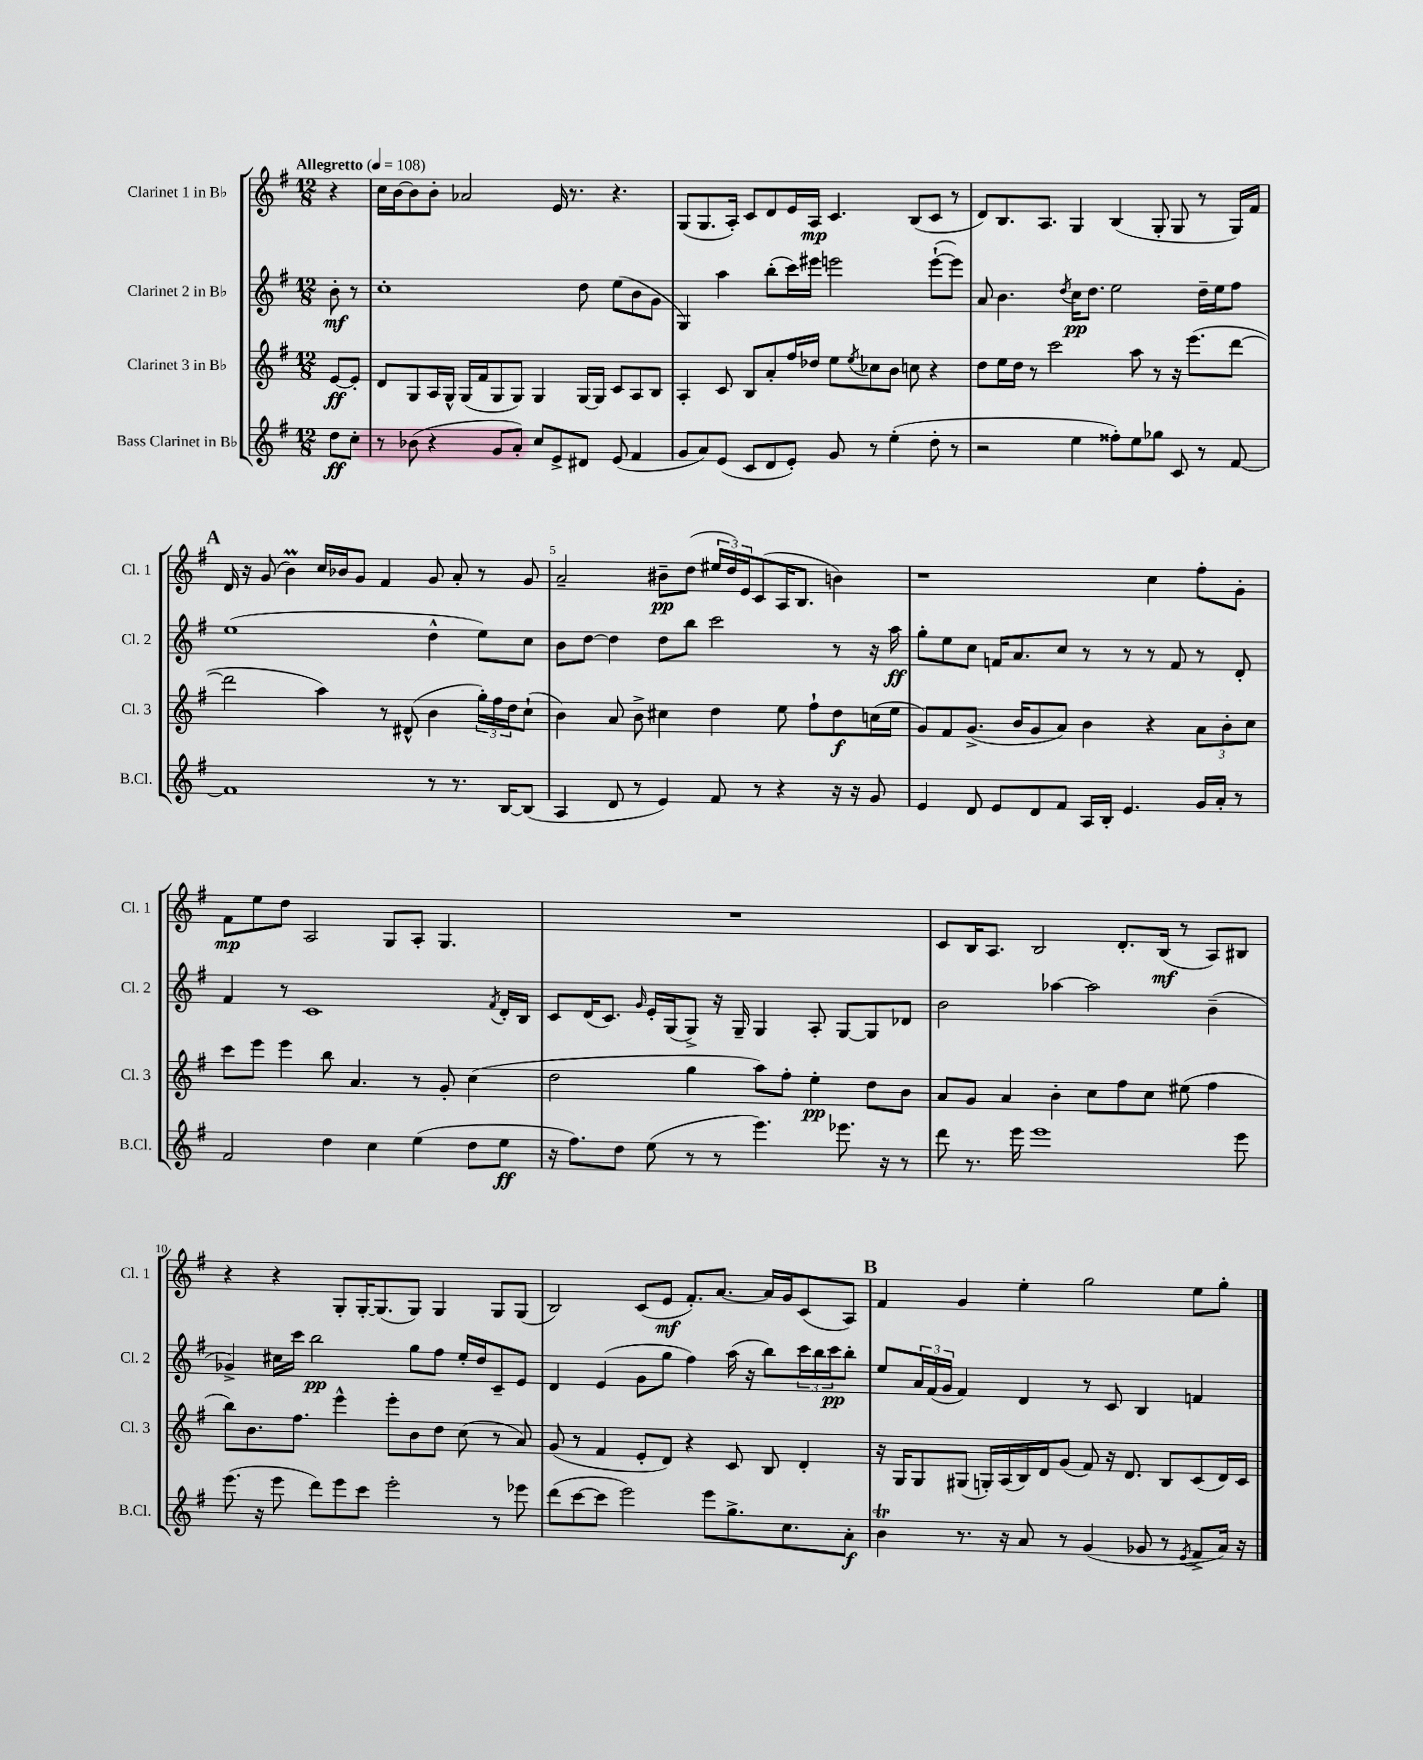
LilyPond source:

<<
\new StaffGroup <<
\new Staff = "s0" \with { instrumentName = "Clarinet 1 in Bb" shortInstrumentName = "Cl. 1" } {
    \clef treble \key g \major \numericTimeSignature \time 12/8 \partial 4 \tempo "Allegretto" 4 = 108
    r4 |
    c''16 b'16~ b'8 b'8-. aes'2 e'16 r8. r4. |
    g8( g8. a16-.) c'8 d'8 e'16 a16\mp c'4. b8( c'8 r8 |
    d'8) b8. a8. g4 b4( g8-. g8 r8 g16) fis'16 |
    \mark \markup { \bold "A" } d'16 r16 g'8( b'4\prall) c''16 bes'16 g'8 fis'4 g'8 a'8-. r8 g'8 |
    a'2-- bis'8--\pp d''8( \tuplet 3/2 { eis''16 d''16) e'16 } c'8( a16 b8. b'4) |
    r1 c''4 fis''8-. g'8-. |
    fis'8\mp e''8 d''8 a2 g8 a8-. g4. |
    R1. |
    c'8 b16 a8. b2 d'8.-. b16\mf( r8 a8) bis8 |
    r4 r4 g8-. g16~-. g8.( g8) g4 g8 g8( |
    b2) c'8( e'8\mf fis'8.-.) a'8.~ a'16 g'16 c'8( a8) |
    \mark \markup { \bold "B" } fis'4 g'4 e''4-. g''2 e''8 g''8-. \bar "|." |
}
\new Staff = "s1" \with { instrumentName = "Clarinet 2 in Bb" shortInstrumentName = "Cl. 2" } {
    \clef treble \key g \major \numericTimeSignature \time 12/8 \partial 4
    b'8-.\mf r8 |
    c''1-. d''8 e''8( b'8 g'8 |
    g4) a''4 b''8-.( c'''16) eis'''16 e'''2 e'''8~-!( e'''8) |
    a'8 b'4. \acciaccatura { d''8 } c''16\pp d''8. e''2 d''16-- e''16 fis''8 |
    \mark \markup { \bold "A" } e''1( d''4-^ e''8) c''8 |
    b'8 d''8~ d''4 d''8 b''8 c'''2 r8 r16 a''16\ff |
    g''8-. e''8 c''8 f'16 a'8. c''8 r8 r8 r8 f'8 r8 d'8-. |
    fis'4 r8 c'1 \acciaccatura { fis'8 } d'16-. b16 |
    c'8 d'16( c'8.) \grace { g'16 } e'16-. g16( g8->) r16 g16-- g4 a8-. g8~ g8 des'8 |
    b'2 aes''4~ aes''2 b'4--( |
    ges'4->) cis''16 c'''16 b''2\pp g''8 fis''8 e''16-. d''16 c'8-- e'8 |
    d'4 e'4( g'8 g''8 fis''4) a''16( r16 b''8) \tuplet 3/2 { c'''16 b''16 c'''16\pp } b''8-. |
    \mark \markup { \bold "B" } e''8 \tuplet 3/2 { a'16 fis'16( g'16 } fis'4) d'4 r8 c'8 b4 f'4 \bar "|." |
}
\new Staff = "s2" \with { instrumentName = "Clarinet 3 in Bb" shortInstrumentName = "Cl. 3" } {
    \clef treble \key g \major \numericTimeSignature \time 12/8 \partial 4
    e'8~\ff e'8-. |
    d'8 g8 a16 g16-^ g16( fis'16 g8 g8) g4 g16~ g16 c'8 a8 b8 |
    a4-. c'8 b8 a'8-. fis''16 des''16 e''8 \acciaccatura { e''8 } ces''8 b'8 c''8 r4 |
    d''8 e''16 d''16 r8 c'''2 a''8 r8 r16 e'''8.( d'''8~ |
    \mark \markup { \bold "A" } d'''2 a''4) r8 dis'8-^( b'4 \tuplet 3/2 { g''16-.) fis''16 d''16 } c''8-!( |
    b'4) a'8 b'8-> cis''4 d''4 e''8 fis''8-! d''8\f c''16( e''16 |
    g'8) fis'8 g'8.->( b'16 g'8 a'8) b'4 r4 \tuplet 3/2 { a'8 b'8-. c''8 } |
    c'''8 e'''8 e'''4 b''8 a'4. r8 g'8-. c''4( |
    d''2 g''4 a''8) fis''8-. e''4-.\pp d''8 b'8 |
    a'8 g'8 a'4 b'4-. c''8 fis''8 c''8 eis''8( fis''4 |
    b''8) b'8. fis''8. e'''4-^ e'''8-. b'8 d''8 c''8( r8 a'8) |
    g'8( r8 fis'4 e'8-. d'8) r4 c'8 b8 d'4-. |
    \mark \markup { \bold "B" } r16 g16 g8 gis8( g16-.) a16( b16) d'16 g'8( fis'8) r16 d'8. b8 c'8( d'16) c'16 \bar "|." |
}
\new Staff = "s3" \with { instrumentName = "Bass Clarinet in Bb" shortInstrumentName = "B.Cl." } {
    \clef treble \key g \major \numericTimeSignature \time 12/8 \partial 4
    d''8\ff c''8-. |
    r8 bes'8( r4 g'8 a'8-.) c''8 e'8-> dis'8 e'8( fis'4 |
    g'8 a'8) e'8( c'8 d'8 e'8-.) g'8 r8 e''4-.( d''8-. r8 |
    r2 e''4 fisis''8-.) e''8 ges''8 c'8 r8 fis'8~ |
    \mark \markup { \bold "A" } fis'1 r8 r8. b16~ b8( |
    a4 d'8 r8 e'4) fis'8 r8 r4 r16 r16 g'8 |
    e'4 d'8 e'8 d'8 fis'8 a16 b16-. e'4. g'16 a'16-. r8 |
    fis'2 d''4 c''4 e''4( d''8 e''8\ff |
    r16 fis''8.) d''8 e''8( r8 r8 e'''4.) ees'''8. r16 r8 |
    d'''8 r8. e'''16 e'''1 e'''8 |
    e'''8.( r16 e'''8 d'''8) e'''8 c'''8 e'''2-. r8 ees'''8 |
    d'''8( c'''8~ c'''8 e'''2) e'''8 g''8.-> c''8. a'8-.\f |
    \mark \markup { \bold "B" } b'4\trill r8. r16 a'8 r8 g'4( ges'8 r8 \acciaccatura { e'8 } fis'8-> a'16) r16 \bar "|." |
}
>>
>>
\layout { \context { \Score \override BarNumber.break-visibility = ##(#f #t #t) barNumberVisibility = #(every-nth-bar-number-visible 5) } }
